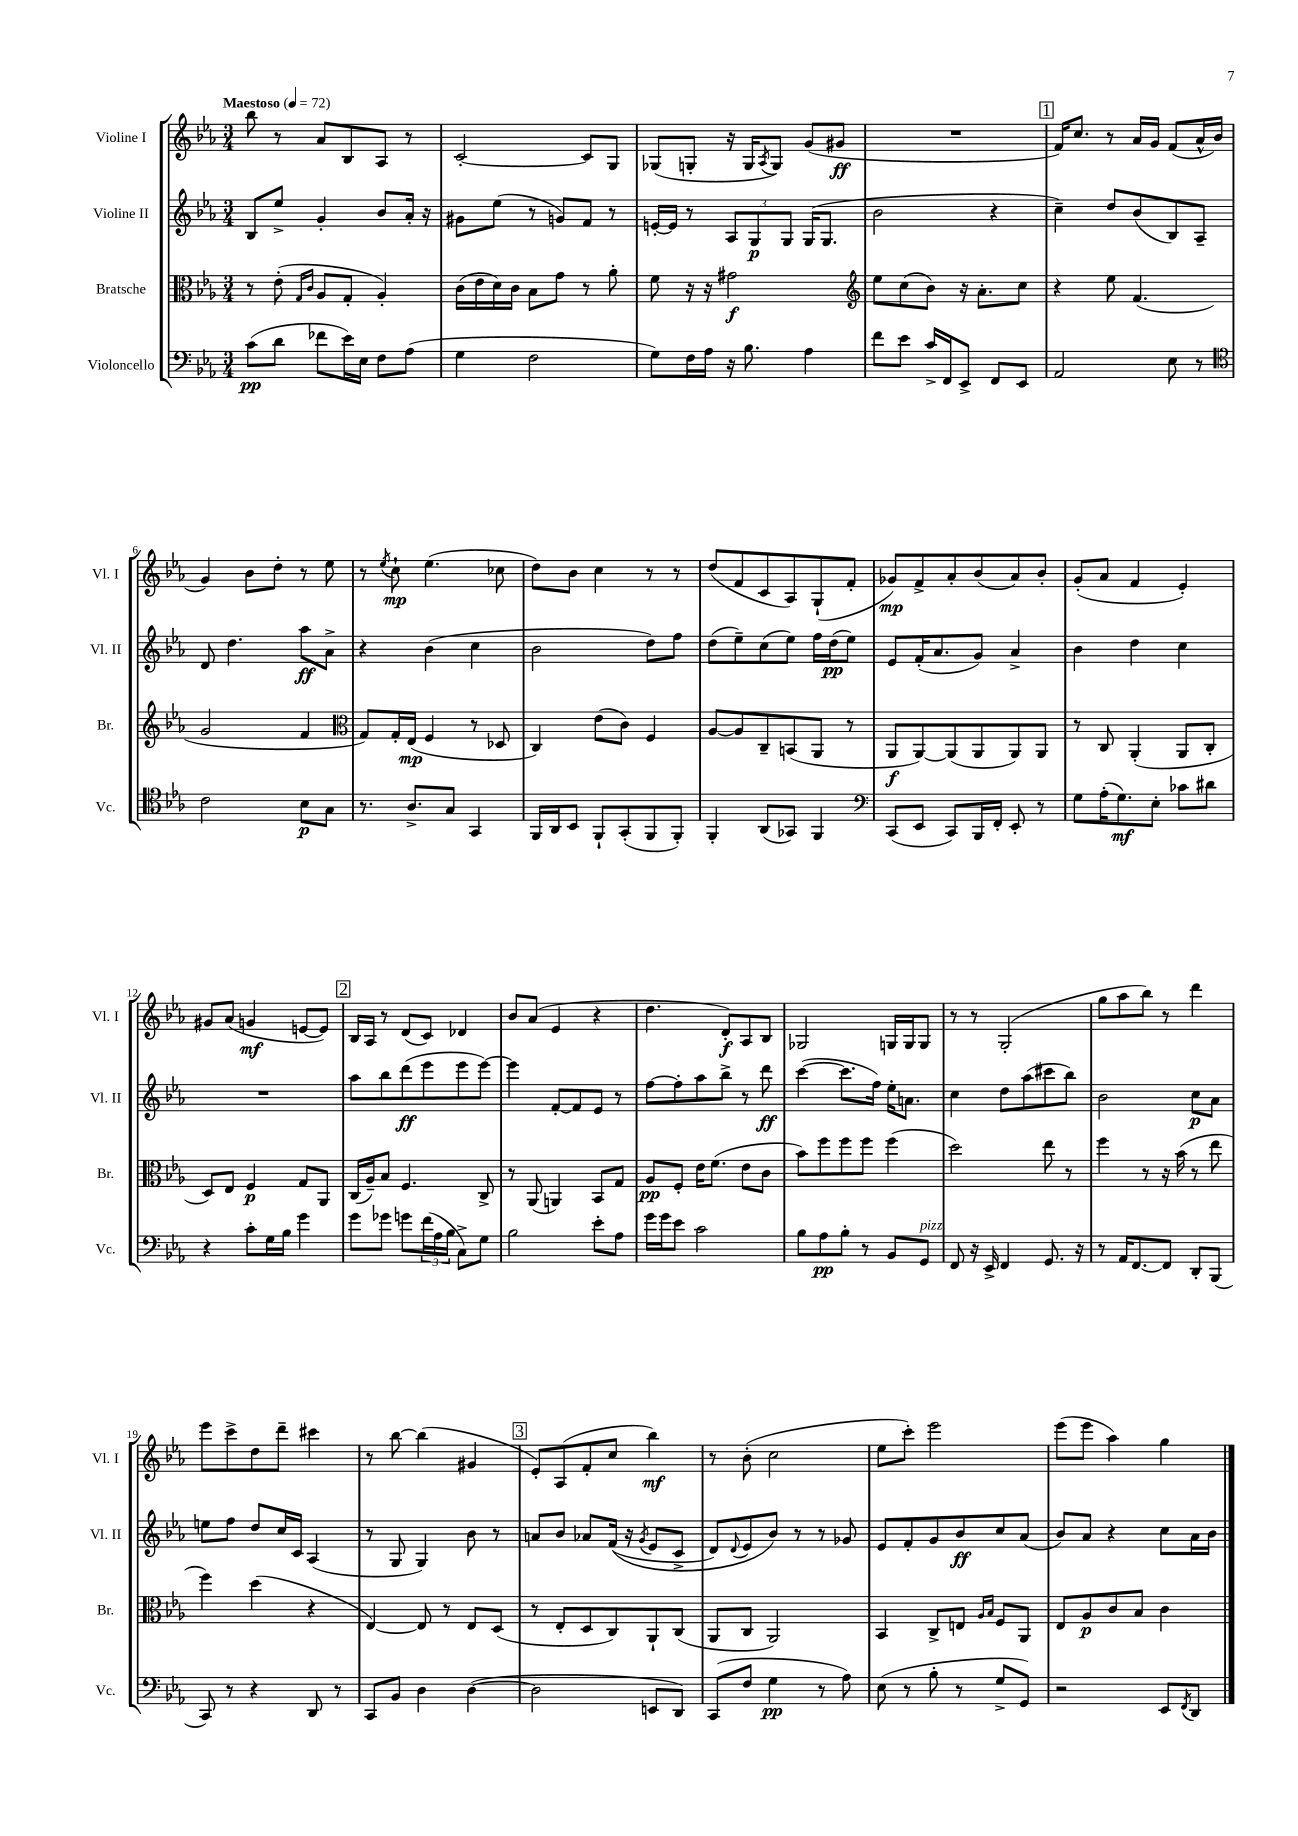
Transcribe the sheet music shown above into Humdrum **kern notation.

**kern	**dynam	**kern	**dynam	**kern	**dynam	**kern	**dynam
*part4	*part4	*part3	*part3	*part2	*part2	*part1	*part1
*staff4	*staff4	*staff3	*staff3	*staff2	*staff2	*staff1	*staff1
*I"Violoncello	*	*I"Bratsche	*	*I"Violine II	*	*I"Violine I	*
*I'Vc.	*	*I'Br.	*	*I'Vl. II	*	*I'Vl. I	*
*clefF4	*	*clefC3	*	*clefG2	*	*clefG2	*
*k[b-e-a-]	*	*k[b-e-a-]	*	*k[b-e-a-]	*	*k[b-e-a-]	*
*M3/4	*	*M3/4	*	*M3/4	*	*M3/4	*
*MM72	*	*MM72	*	*MM72	*	*MM72	*
=1	=1	=1	=1	=1	=1	=1	=1
!	!	!	!	!	!	!LO:TX:a:B:t=Maestoso	!
(8c\L	pp	8r	.	8B-/L	.	8bb-\	.
8d\J	.	(8e-'\	.	8ee-^/J	.	8r	.
.	.	16qqG/LL	.	.	.	.	.
.	.	16qqc/JJ	.	.	.	.	.
8f-X\L	.	8A-/L	.	4g'/	.	8a-/L	.
16e-\L)	.	8G'/J	.	.	.	8B-/	.
16E-\JJ	.	.	.	.	.	.	.
8F\L	.	4A-'/)	.	8b-/L	.	8A-/J	.
(8A-\J	.	.	.	16a-'/Jk	.	8r	.
.	.	.	.	16r	.	.	.
=2	=2	=2	=2	=2	=2	=2	=2
4G\	.	(16c\LL	.	8g#X\L	.	[2c'/	.
.	.	16e-\	.	.	.	.	.
.	.	16d\)	.	(8ee-\J	.	.	.
.	.	16c\JJ	.	.	.	.	.
2F\	.	8B-\L	.	8r	.	.	.
.	.	8g\J	.	8gn/L)	.	.	.
.	.	8r	.	8f/J	.	8c/L]	.
.	.	8a-'\	.	8r	.	8G/J	.
=3	=3	=3	=3	=3	=3	=3	=3
8G\L)	.	8f\	.	[16en'/LL	.	(8G-X/L	.
.	.	.	.	16e/JJ]	.	.	.
16F\L	.	16r	.	8r	.	8Gn'/J	.
16A-\JJ	.	16r	.	.	.	.	.
16r	.	2g#X\	f	12A-/L	.	16r	.
8.B-\	.	.	.	.	.	16G/KL	.
.	.	.	.	12G/	p	.	.
.	.	.	.	.	.	8qA-/	.
.	.	.	.	.	.	8G/J)	.
.	.	.	.	12G/J	.	.	.
4A-\	.	.	.	(16G/KL	.	(8g/L	.
.	.	.	.	8.G/J	.	.	.
.	.	.	.	.	.	8g#X/J	ff
=4	=4	=4	=4	=4	=4	=4	=4
*	*	*clefG2	*	*	*	*	*
8f\L	.	8ee-\L	.	2b-\	.	2.r	.
8e-\J	.	(8cc\	.	.	.	.	.
16c^/LL	.	8b-\J)	.	.	.	.	.
16FF/J	.	.	.	.	.	.	.
8EE-^/J	.	16r	.	.	.	.	.
.	.	8.a-'\L	.	.	.	.	.
8FF/L	.	.	.	4r	.	.	.
8EE-/J	.	8cc\J	.	.	.	.	.
!!LO:REH:place=s1:t=1
=5	=5	=5	=5	=5	=5	=5	=5
2AA-/	.	4r	.	4cc~\)	.	16f/KL)	.
.	.	.	.	.	.	8.cc/J	.
.	.	8ee-\	.	8dd/L	.	8r	.
.	.	(4.f/	.	(8b-/	.	16a-/LL	.
.	.	.	.	.	.	16g/JJ	.
8E-\	.	.	.	8B-/)	.	(8f/L	.
8r	.	.	.	8A-~/J	.	16a-^^/L	.
.	.	.	.	.	.	16b-/JJ	.
!!LO:LB:g=z
=6	=6	=6	=6	=6	=6	=6	=6
*clefC4	*	*	*	*	*	*	*
2c\	.	2g/	.	8d/	.	4g/)	.
.	.	.	.	4.dd\	.	.	.
.	.	.	.	.	.	8b-\L	.
.	.	.	.	.	.	8dd'\J	.
8B-\L	p	4f/	.	8aa-\L	ff	8r	.
8G\J	.	.	.	8a-^\J	.	8ee-\	.
=7	=7	=7	=7	=7	=7	=7	=7
*	*	*clefC3	*	*	*	*	*
8.r	.	8G/L)	.	4r	.	8r	.
.	.	.	.	.	.	8qee-/	.
.	.	16G'/L	.	.	.	8cc`\	mp
8.A-^/L	.	(16E-/JJ	mp	.	.	.	.
.	.	4F/	.	(4b-\	.	(4.ee-\	.
8G/J	.	.	.	.	.	.	.
4GG/	.	8r	.	4cc\	.	.	.
.	.	8D-X/	.	.	.	8cc-X\	.
=8	=8	=8	=8	=8	=8	=8	=8
16FF/LL	.	4C/)	.	2b-\	.	8dd\L)	.
16AA-/J	.	.	.	.	.	.	.
8BB-/J	.	.	.	.	.	8b-\J	.
8FF`/L	.	(8e-\L	.	.	.	4cc\	.
(8GG'/	.	8c\J)	.	.	.	.	.
8FF/	.	4F/	.	8dd\L)	.	8r	.
8FF'/J)	.	.	.	8ff\J	.	8r	.
=9	=9	=9	=9	=9	=9	=9	=9
4FF'/	.	[8A-/L	.	(8dd\L	.	(8dd/L	.
.	.	8A-/]	.	8ee-~\)	.	8f/	.
(8AA-/L	.	8C~/	.	(8cc\	.	8c/	.
8GG-X/J)	.	(8BBn/	.	8ee-\J)	.	8A-/)	.
4FF/	.	8AA-/J	.	16ff\LL	.	(8G`/	.
.	.	.	.	(16dd\J	pp	.	.
.	.	8r	.	8ee-\J)	.	8f'/J	.
=10	=10	=10	=10	=10	=10	=10	=10
*clefF4	*	*	*	*	*	*	*
(8CC/L	.	8AA-/L	f	8e-/L	.	8g-X/L)	mp
8EE-/J	.	[8AA-/)	.	(16f'/K	.	8f^/	.
.	.	.	.	8.a-/	.	.	.
8CC/L)	.	(8AA-/]	.	.	.	8a-'/	.
16BBB-/L	.	8AA-/	.	8g/J)	.	(8b-/	.
16FF'/JJ	.	.	.	.	.	.	.
8EE-'/	.	8AA-/)	.	4a-^/	.	8a-/)	.
8r	.	8AA-/J	.	.	.	8b-'/J	.
=11	=11	=11	=11	=11	=11	=11	=11
8G\L	.	8r	.	4b-\	.	(8g'/L	.
(16A-'\K	.	8C/	.	.	.	8a-/J	.
8.G\)	mf	.	.	.	.	.	.
.	.	(4AA-'/	.	4dd\	.	4f/	.
8E-'\J	.	.	.	.	.	.	.
8c-X\L	.	8AA-/L	.	4cc\	.	4e-'/)	.
8d#X\J	.	8C'/J	.	.	.	.	.
!!LO:LB:g=z
=12	=12	=12	=12	=12	=12	=12	=12
4r	.	8D/L)	.	2.r	.	8g#X/L	.
.	.	8E-/J	.	.	.	(8a-/J	.
8c'\L	.	4F/	p	.	.	4gn/	mf
16G\L	.	.	.	.	.	.	.
16B-\JJ	.	.	.	.	.	.	.
4g\	.	8G/L	.	.	.	[8en/L	.
.	.	8AA-/J	.	.	.	8e/J])	.
!!LO:REH:place=s1:t=2
=13	=13	=13	=13	=13	=13	=13	=13
8g\L	.	(16C/LL	.	8aa-\L	.	16B-/LL	.
.	.	16A-~/J)	.	.	.	16A-/JJ	.
8g-X\J	.	8B-/J	.	8bb-\	.	8r	.
8gn\L	.	4.F/	.	(8ddd\	ff	(8d/L	.
(24f\L	.	.	.	8eee-\	.	8c/J)	.
24A-\	.	.	.	.	.	.	.
24B-\JJ	.	.	.	.	.	.	.
8C^\L)	.	.	.	8eee-\	.	4d-X/	.
8G\J	.	8C^/	.	[8eee-\J)	.	.	.
=14	=14	=14	=14	=14	=14	=14	=14
2B-\	.	8r	.	4eee-\]	.	8b-/L	.
.	.	(8AA-/	.	.	.	(8a-/J	.
.	.	4AAn/)	.	[8f'/L	.	4e-/	.
.	.	.	.	8f/]	.	.	.
8e-'\L	.	8BB-/L	.	8e-/J	.	4r	.
8A-\J	.	8G/J	.	8r	.	.	.
=15	=15	=15	=15	=15	=15	=15	=15
16g\LL	.	8A-/L	pp	[8ff\L	.	4.dd\	.
16g\J	.	.	.	.	.	.	.
8e-\J	.	8F'/J	.	8ff'\]	.	.	.
2c\	.	16e-\KL	.	8aa-\	.	.	.
.	.	(8.f\J	.	.	.	.	.
.	.	.	.	8bb-^\J	.	8d'/L)	f
.	.	8e-\L	.	8r	.	8A-/	.
.	.	8c\J	.	8ddd\	ff	8B-/J	.
=16	=16	=16	=16	=16	=16	=16	=16
8B-\L	.	8b-\L)	.	([4ccc\	.	2G-X/	.
8A-\	pp	8ff\	.	.	.	.	.
8B-'\J	.	8ff\	.	8.ccc\L]	.	.	.
8r	.	8ff\J	.	.	.	.	.
.	.	.	.	16ff\Jk)	.	.	.
8BB-/L	.	(4ff\	.	16ee-'\KL	.	16Gn/LL	.
.	.	.	.	8.an\J	.	16G/J	.
!LO:TX:a:i:t=pizz.	!	!	!	!	!	!	!
8GG/J	.	.	.	.	.	8G/J	.
=17	=17	=17	=17	=17	=17	=17	=17
8FF/	.	2dd\)	.	4cc\	.	8r	.
16r	.	.	.	.	.	8r	.
16EE-^/	.	.	.	.	.	.	.
4FF/	.	.	.	8dd\L	.	(2G'/	.
.	.	.	.	(8aa-\	.	.	.
8.GG/	.	8ee-\	.	8ccc#X\	.	.	.
.	.	8r	.	8bb-\J)	.	.	.
16r	.	.	.	.	.	.	.
=18	=18	=18	=18	=18	=18	=18	=18
8r	.	4ff\	.	2b-\	.	8gg\L	.
16AA-/KL	.	.	.	.	.	8aa-\	.
[8.FF/	.	.	.	.	.	.	.
.	.	8r	.	.	.	8bb-\J)	.
8FF/J]	.	16r	.	.	.	8r	.
.	.	(16b-\	.	.	.	.	.
8DD'/L	.	8r	.	8cc\L	p	4ddd\	.
(8BBB-/J	.	8ee-\	.	8a-\J	.	.	.
!!LO:LB:g=z
=19	=19	=19	=19	=19	=19	=19	=19
8CC/)	.	4ff\)	.	8een\L	.	8eee-\L	.
8r	.	.	.	8ff\J	.	8ccc^\	.
4r	.	(4dd\	.	8dd/L	.	8dd\	.
.	.	.	.	16cc/L	.	8ddd~\J	.
.	.	.	.	16c/JJ	.	.	.
8DD/	.	4r	.	(4A-/	.	4ccc#X\	.
8r	.	.	.	.	.	.	.
=20	=20	=20	=20	=20	=20	=20	=20
8CC/L	.	[4E-/)	.	8r	.	8r	.
8BB-/J	.	.	.	8G/	.	[8bb-\	.
4D\	.	8E-/]	.	4G/)	.	(4bb-\]	.
.	.	8r	.	.	.	.	.
([4D\	.	8E-/L	.	8b-\	.	4g#X/	.
.	.	(8D/J	.	8r	.	.	.
!!LO:REH:place=s1:t=3
=21	=21	=21	=21	=21	=21	=21	=21
2D\]	.	8r	.	8an/L	.	8e-'/L)	.
.	.	8E-'/L	.	8b-/J	.	(8A-/	.
.	.	8D/	.	8a-X/L	.	8f'/	.
.	.	8C/)	.	((16f/Jk	.	8cc/J	.
.	.	.	.	16r	.	.	.
.	.	.	.	8qg/	.	.	.
8EEn/L	.	8AA-`/	.	8e-/L	.	4bb-\)	mf
8DD/J)	.	(8C/J	.	8c^/J	.	.	.
=22	=22	=22	=22	=22	=22	=22	=22
(8CC/L	.	8AA-/L	.	8d/L)	.	8r	.
.	.	.	.	8qqd/	.	.	.
8F/J	.	8C/J	.	8e-/	.	(8b-'\	.
4G\	pp	2AA-/)	.	8b-/J)	.	2cc\	.
.	.	.	.	8r	.	.	.
8r	.	.	.	8r	.	.	.
8A-\)	.	.	.	8g-X/	.	.	.
=23	=23	=23	=23	=23	=23	=23	=23
(8E-\	.	4BB-/	.	8e-/L	.	8ee-\L	.
8r	.	.	.	8f'/	.	8ccc'\J)	.
8B-'\	.	8C^/L	.	8g/	.	2eee-\	.
8r	.	8En/J	.	8b-/	ff	.	.
.	.	16qqA-/LL	.	.	.	.	.
.	.	16qqB-/JJ	.	.	.	.	.
8G^/L	.	8F/L	.	8cc/	.	.	.
8GG/J)	.	8AA-/J	.	(8a-/J	.	.	.
=24	=24	=24	=24	=24	=24	=24	=24
2r	.	8E-/L	.	8b-/L)	.	(8eee-\L	.
.	.	8A-/	p	8a-/J	.	8eee-\J	.
.	.	8c/	.	4r	.	4aa-\)	.
.	.	8B-/J	.	.	.	.	.
8EE-/L	.	4c\	.	8cc\L	.	4gg\	.
8qFF/	.	.	.	.	.	.	.
8DD/J	.	.	.	16a-\L	.	.	.
.	.	.	.	16b-\JJ	.	.	.
==	==	==	==	==	==	==	==
*-	*-	*-	*-	*-	*-	*-	*-
